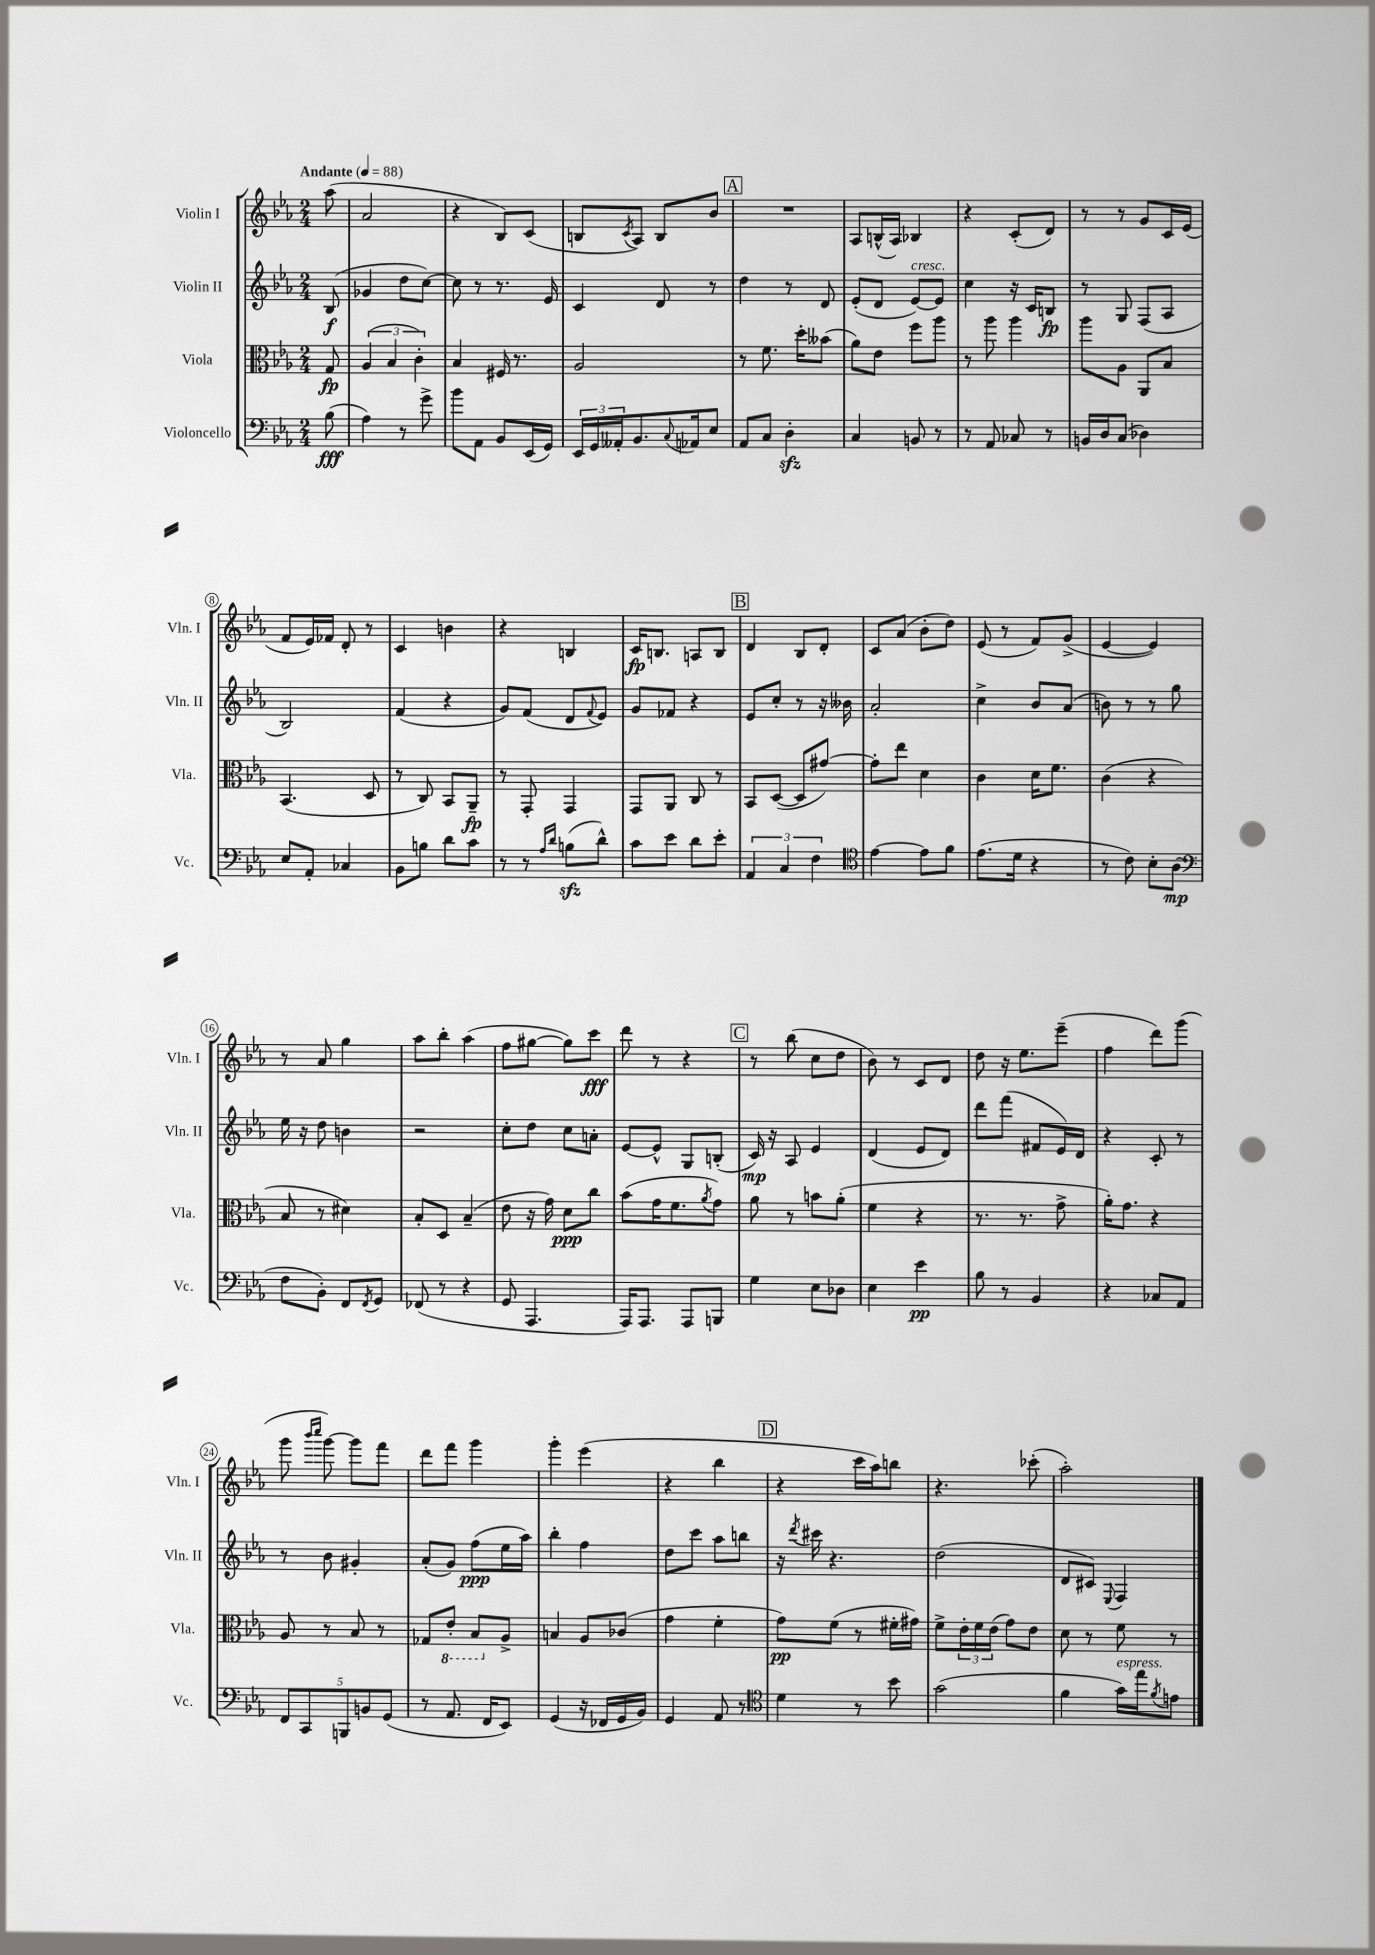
<<
\new StaffGroup <<
\new Staff = "s0" \with { instrumentName = "Violin I" shortInstrumentName = "Vln. I" } {
    \clef treble \key ees \major \numericTimeSignature \time 2/4 \partial 8 \tempo "Andante" 4 = 88
    aes''8( |
    aes'2 |
    r4 bes8) c'8( |
    b8 \acciaccatura { c'8 } aes8) b8 bes'8 |
    \mark \markup { \box "A" } R2 |
    aes8 b16-^( aes16) bes4 |
    r4 c'8-.( d'8) |
    r8 r8 g'8 c'16 ees'16( |
    f'8 ees'16) fes'16 d'8-. r8 |
    c'4 b'4 |
    r4 b4 |
    c'16\fp b8. a8 b8 |
    \mark \markup { \box "B" } d'4 bes8 d'8-. |
    c'8 aes'8( bes'8-. d''8) |
    ees'8( r8 f'8) g'8->( |
    ees'4~ ees'4) |
    r8 aes'8 g''4 |
    aes''8 bes''8-. aes''4( |
    f''8 gis''8~ gis''8) c'''8\fff |
    d'''8 r8 r4 |
    \mark \markup { \box "C" } r8 bes''8( c''8 d''8 |
    bes'8) r8 c'8 d'8 |
    d''8 r16 ees''8. ees'''8--( |
    f''4 d'''8) g'''8( |
    g'''8 \grace { bes'''16 c''''16 } g'''8~) g'''8 f'''8 |
    d'''8 f'''8 g'''4 |
    g'''4-. ees'''4( |
    r4 bes''4 |
    \mark \markup { \box "D" } r4 c'''16 aes''16) b''8 |
    r4. ces'''8-.( |
    aes''2-.) \bar "|." |
}
\new Staff = "s1" \with { instrumentName = "Violin II" shortInstrumentName = "Vln. II" } {
    \clef treble \key ees \major \numericTimeSignature \time 2/4 \partial 8
    bes8\f( |
    ges'4 d''8 c''8~) |
    c''8 r8 r8. ees'16 |
    c'4 d'8 r8 |
    \mark \markup { \box "A" } d''4 r8 d'8 |
    ees'8-.( d'8 ees'8~^\markup { \italic "cresc." }) ees'8 |
    c''4 r16 c'16 b8\fp |
    r8 g8 f8( aes8 |
    bes2) |
    f'4( r4 |
    g'8) f'8( d'8 \appoggiatura { f'8 } ees'8) |
    g'8 fes'8 r4 |
    \mark \markup { \box "B" } ees'8 c''8-. r8 r16 beses'16 |
    aes'2-. |
    c''4-> bes'8 aes'8( |
    b'8) r8 r8 g''8 |
    ees''16 r16 d''8 b'4 |
    r2 |
    c''8-. d''8 c''8 a'8-. |
    ees'8~ ees'8-^ g8 b8-.( |
    \mark \markup { \box "C" } c'16\mp) r16 aes8 ees'4 |
    d'4( ees'8 d'8) |
    d'''8 f'''8( fis'8 ees'16) d'16 |
    r4 c'8-. r8 |
    r8 bes'8 gis'4-. |
    aes'8-.( g'8) f''8\ppp( ees''16 aes''16) |
    bes''4-. f''4 |
    d''8 c'''8 aes''8 b''8 |
    \mark \markup { \box "D" } r16 \acciaccatura { d'''8 } cis'''16 r4. |
    d''2( |
    d'8 cis'8) \appoggiatura { ees8 } f4 \bar "|." |
}
\new Staff = "s2" \with { instrumentName = "Viola" shortInstrumentName = "Vla." } {
    \clef alto \key ees \major \numericTimeSignature \time 2/4 \partial 8
    g8\fp |
    \tuplet 3/2 { aes4( bes4 c'4-.) } |
    bes4 fis16 r8. |
    aes2 |
    \mark \markup { \box "A" } r8 f'8. d''16-. beses'8( |
    aes'8) ees'8 f''8 aes''8 |
    r8 aes''8 aes''4 |
    aes''8 aes8 aes,8 bes8 |
    bes,4.( d8 |
    r8 c8) bes,8 aes,8--\fp |
    r8 g,8-. g,4 |
    g,8 aes,8 c8 r8 |
    \mark \markup { \box "B" } bes,8 d8~( d8 gis'8~) |
    gis'8-. ees''8 d'4 |
    c'4 d'16 f'8. |
    c'4( r4 |
    bes8 r8 dis'4) |
    bes8-. d8 bes4--( |
    ees'8 r16 g'16) d'8\ppp c''8 |
    bes'8( g'16 f'8. \acciaccatura { aes'8 } g'8) |
    \mark \markup { \box "C" } aes'8 r8 b'8 aes'8-.( |
    f'4 r4 |
    r8. r8. g'8-> |
    aes'16-.) g'8. r4 |
    aes8 r8 bes8 r8 |
    ges8 \ottava #-1 ees8-. bes,8 \ottava #0 aes8-> |
    b4 aes8 ces'8( |
    g'4 f'4-. |
    \mark \markup { \box "D" } g'8\pp) f'8( r8 fis'16-. gis'16) |
    f'8-> \tuplet 3/2 { ees'16-. f'16 ees'16( } g'8) ees'8 |
    d'8 r8 f'8 r8 \bar "|." |
}
\new Staff = "s3" \with { instrumentName = "Violoncello" shortInstrumentName = "Vc." } {
    \clef bass \key ees \major \numericTimeSignature \time 2/4 \partial 8
    bes8\fff( |
    aes4) r8 g'8-> |
    bes'8 aes,8 bes,8 ees,16( g,16) |
    \tuplet 3/2 { ees,16 g,16 aeses,16-. } bes,8. \appoggiatura { c8 } aes,16 ees8 |
    \mark \markup { \box "A" } aes,8 c8 d4-.\sfz |
    c4 b,8 r8 |
    r8 aes,8 ces8 r8 |
    b,16 d16 c8( des4) |
    ees8 aes,8-. ces4 |
    bes,8 b8 d'8 c'8 |
    r8 r8 \grace { aes16 d'16 } b8\sfz( d'8-^) |
    c'8 ees'8 d'8 ees'8-. |
    \mark \markup { \box "B" } \tuplet 3/2 { aes,4 c4 f4 } |
    \clef tenor ees'4~ ees'8 f'8 |
    ees'8.( d'16 r4 |
    r8 c'8) bes8-. aes8\mp( |
    \clef bass f8 bes,8-.) f,8 \acciaccatura { f,8 } g,8 |
    fes,8( r8 r4 |
    g,8 aes,,4. |
    aes,,16) aes,,8. aes,,8 b,,8 |
    \mark \markup { \box "C" } g4 ees8 des8 |
    ees4 ees'4\pp |
    bes8 r8 bes,4 |
    r4 ces8 aes,8 |
    \tuplet 5/4 { f,8 c,8 b,,8 b,8 g,8( } |
    r8 aes,8. f,16 ees,8) |
    g,4( r16 fes,16 g,16 bes,16) |
    g,4 aes,8 r8 |
    \mark \markup { \box "D" } \clef tenor d'4 r8 bes'8 |
    g'2( |
    f'4 g'16^\markup { \italic "espress." }) ees''16 \acciaccatura { f'8 } e'8 \bar "|." |
}
>>
>>
\layout { \context { \Score \override BarNumber.stencil = #(make-stencil-circler 0.1 0.3 ly:text-interface::print) } }
